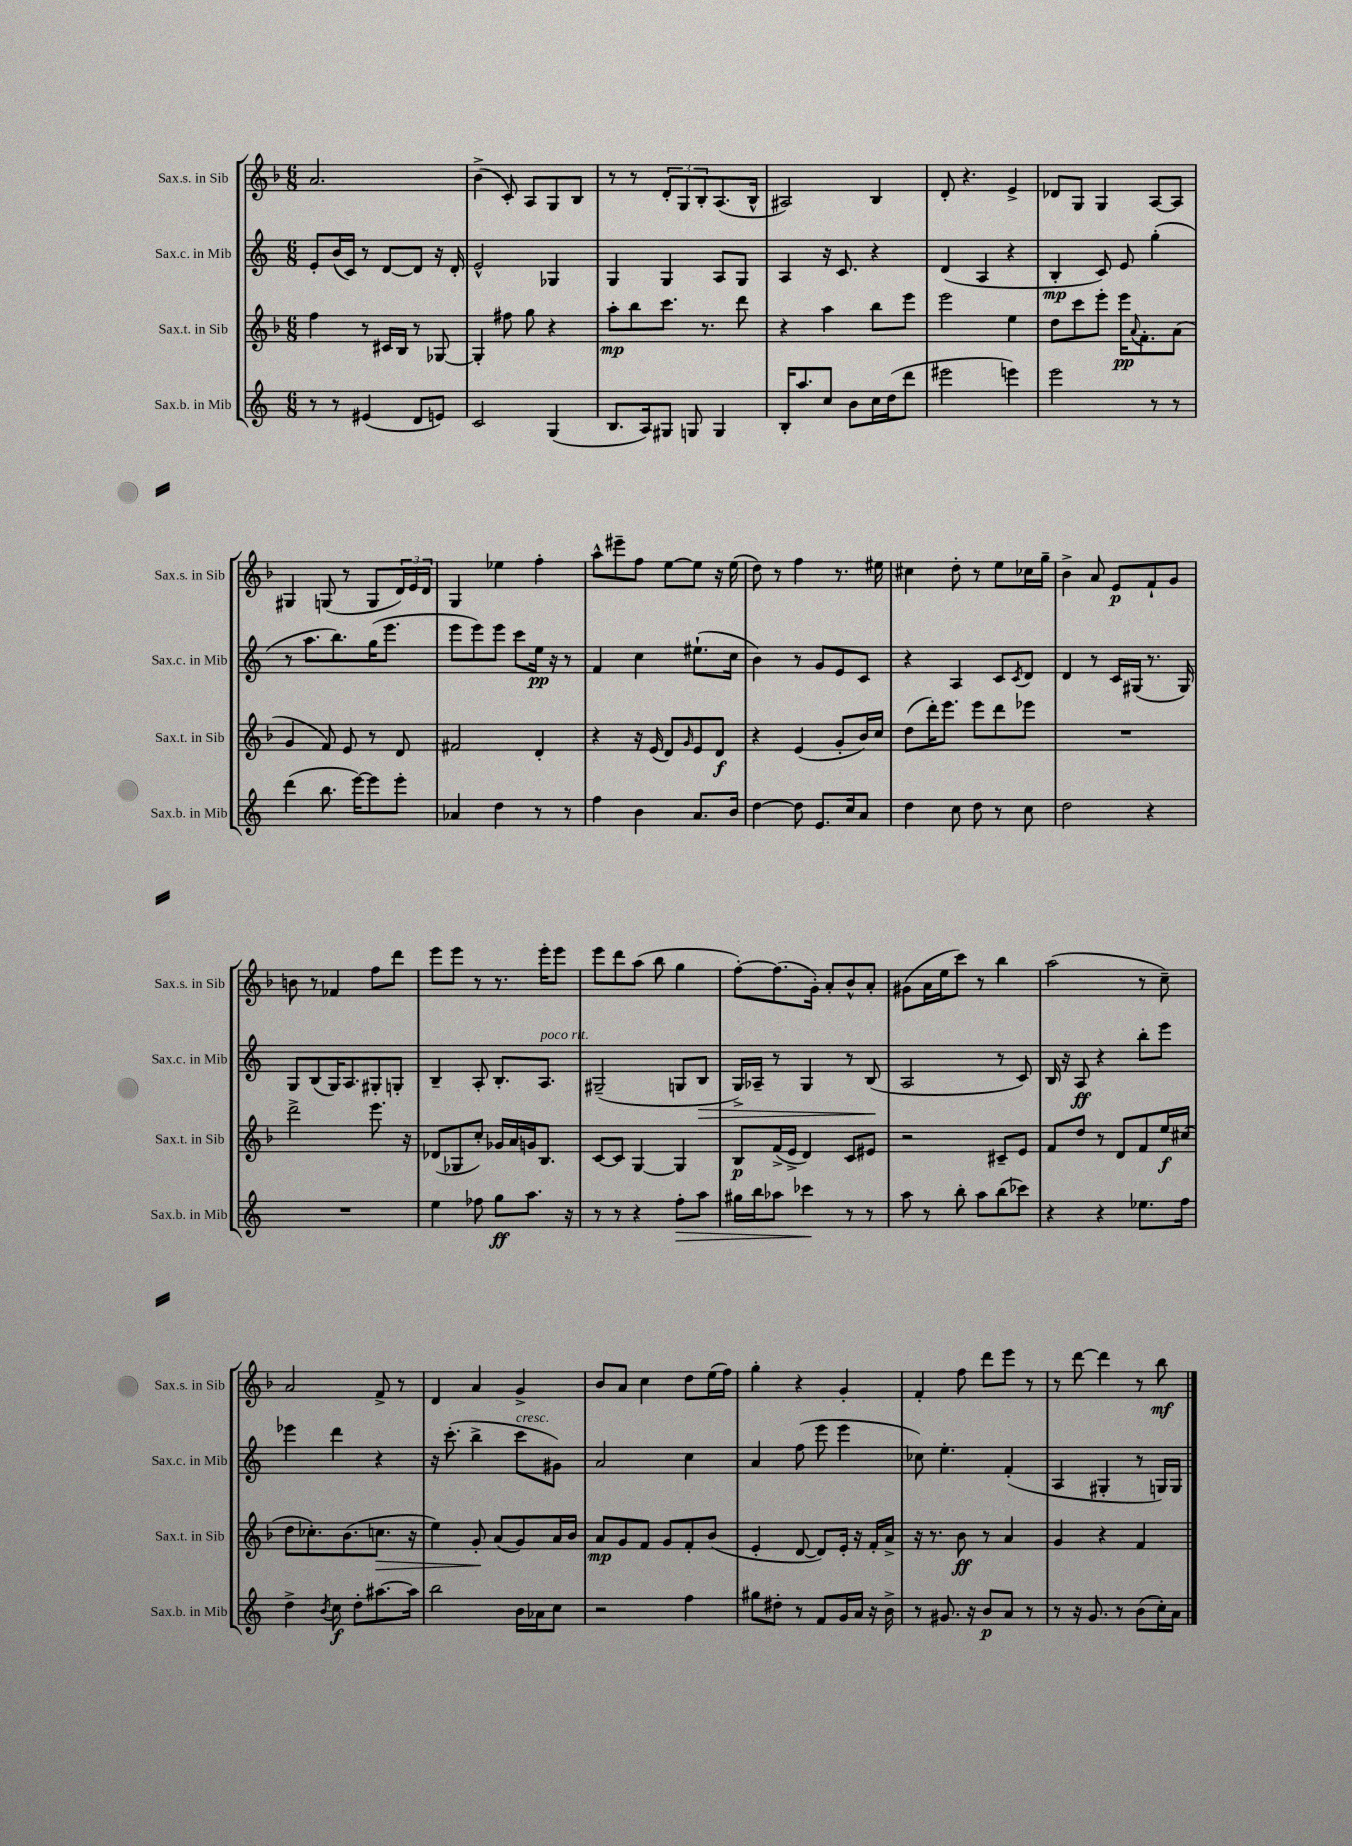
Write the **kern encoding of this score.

**kern	**kern	**kern	**kern
*staff4	*staff3	*staff2	*staff1
*clefG2	*clefG2	*clefG2	*clefG2
*k[]	*k[b-]	*k[]	*k[b-]
*M6/8	*M6/8	*M6/8	*M6/8
8r	4ff	8e'	2.a
8r	.	(16b	.
.	.	16c)	.
(4e#	8r	8r	.
.	16c#	[8d	.
.	16B-	.	.
8d	8r	8d]	.
8e)	[8G-	16r	.
.	.	16d'	.
=	=	=	=
2c	4G-']	2e^^	(4b-^
.	8ff#	.	8c')
.	8gg	.	8A
(4G	4r	4G-	8G
.	.	.	8B-
=	=	=	=
8.B	8aa'	4G	8r
.	8bb-	.	8r
16A)	.	.	.
8G#	8.ccc	4G	12d'
.	.	.	12G
8G	.	.	.
.	.	.	12B-'
.	8.r	.	.
4G	.	8A	(8.A
.	8ddd	8G	.
.	.	.	16B-^^
=	=	=	=
16B'	4r	4A	2A#)
8.aa	.	.	.
8cc	4aa	16r	.
.	.	8.c	.
8b	.	.	.
16cc	8bb-	4r	4B-
(16dd	.	.	.
8ddd	8eee	.	.
=	=	=	=
2eee#	2eee	(4d	8d'
.	.	.	4.r
.	.	4A	.
4eee)	4ee	4r	4e^
=	=	=	=
2eee	8dd	4B'	8d-
.	8ccc	.	8G
.	8eee'	8c)	4G
.	16eee	8e	.
.	8qqa	.	.
.	8.f'	.	.
8r	.	(4gg'	[8A
8r	(8a	.	8A]
=	=	=	=
(4ddd	4g	8r	4G#
.	.	8.aa	.
8.bb	8f)	.	(8G
.	.	8.bb)	.
.	8e	.	8r
[16eee)	.	.	.
8eee]	8r	(16gg	8G
.	.	8.eee	.
8eee'	8d	.	24d)
.	.	.	24e
.	.	.	24d
=	=	=	=
4a-	2f#	8eee	4G
.	.	8eee)	.
4dd	.	8eee	4ee-
.	.	8ccc	.
8r	4d'	16ee	4ff'
.	.	16r	.
8r	.	8r	.
=	=	=	=
4ff	4r	4f	8aa^^
.	.	.	8eee#~
4b	16r	4cc	8ff
.	(16e	.	.
.	8d)	.	[8ee
.	16qqg	.	.
8.a	8e	(8.ee#`	8ee]
.	8d	.	16r
16b	.	16cc	(16ee
=	=	=	=
[4dd	4r	4b)	8dd)
.	.	.	8r
8dd]	(4e	8r	4ff
8.e	.	8g	.
.	8g'	8e	8.r
16cc	.	.	.
8a	16b-)	8c	.
.	16cc	.	16ee#
=	=	=	=
4dd	(8dd	4r	4cc#
.	16ddd')	.	.
.	8.eee	.	.
8cc	.	4A	8dd'
8dd	8eee	.	8r
8r	8ddd	8c	8ee
.	.	8qc	.
8cc	8eee-	8d	16cc-
.	.	.	16gg~
=	=	=	=
2dd	2.r	4d	4b-^
.	.	8r	8a
.	.	16c	8e
.	.	(16G#	.
4r	.	8.r	8f`
.	.	.	8g
.	.	16G#)	.
=	=	=	=
2.r	2ddd^	8G	8b
.	.	(8B	8r
.	.	16G)	4f-
.	.	8.A	.
.	8.eee	8G#'	8ff
.	.	8G'	8ddd
.	16r	.	.
=	=	=	=
4ee	(8d-	4B~	8eee
.	8G-	.	8eee
8ff-	8cc')	8A'	8r
8gg	16g-	8.B'	8.r
.	16a	.	.
8.aa	16g	.	.
.	8.B-	8.A	16eee'
.	.	.	8eee
16r	.	.	.
=	=	=	=
8r	[8c	(2G#~	8eee
8r	8c]	.	8ddd
4r	[4G	.	(8aa
.	.	.	8bb-
8ff'	4G]	8G	4gg
8aa	.	8B	.
=	=	=	=
16gg#	8B-	16G^)	[8ff')
16bb	.	16A-~	.
8aa-	(16f^	8r	(8.ff]
.	16e^	.	.
4ccc-	4d)	4G	.
.	.	.	16g')
.	.	.	8a'
8r	8c	8r	8b-^^
8r	8e#	(8B	8a'
=	=	=	=
8aa	2r	2A	(8g#
8r	.	.	16a
.	.	.	16ee
8bb'	.	.	8ccc)
8aa	.	.	8r
(8bb	8c#~	8r	4bb-
8ccc-)	8e	8c)	.
=	=	=	=
4r	8f	16B	(2aa
.	.	16r	.
.	8dd	8A	.
4r	8r	4r	.
.	8d	.	.
8.ee-	8f	8bb'	8r
.	16ee	8eee	8cc~)
16ff	(16cc#	.	.
=	=	=	=
4dd^	8dd	4eee-	2a
.	8.cc-')	.	.
8qb	.	.	.
8cc	.	4ddd	.
.	(8.b-	.	.
8dd'	.	.	.
[8.aa#	8.cc	4r	8f^
.	.	.	8r
16aa#]	16r	.	.
=	=	=	=
2bb	4ee)	16r	4d
.	.	(8.ccc'	.
.	8g'	4bb^	4a
.	(8a	.	.
16b	8g)	8ccc	4g^
16a-	.	.	.
8cc	16a	8g#)	.
.	16b-	.	.
=	=	=	=
2r	8a	2a	8b-
.	8g	.	8a
.	8f	.	4cc
.	8g	.	.
4ff	8f'	4cc	8dd
.	(8b-	.	(16ee
.	.	.	16ff)
=	=	=	=
8gg#	4e'	4a	4gg'
8dd#'	.	.	.
8r	[8d	(8ff	4r
8f	8d])	8eee	.
16g	16e'	4eee	4g'
16a	16r	.	.
16r	16f'	.	.
16b^	16a^	.	.
=	=	=	=
8r	16r	8cc-)	4f'
.	8.r	.	.
8.g#	.	4.ee'	.
.	8b-	.	8ff
16r	.	.	.
8b	8r	.	8ddd
8a	4a	(4f'	8eee
8r	.	.	8r
=	=	=	=
8r	4g	4A	8r
16r	.	.	[8ddd
8.g	.	.	.
.	4r	4G#'	4ddd]
8r	.	.	.
(8b	4f	8r	8r
16cc')	.	16G)	8bb-
16a	.	16G	.
==	==	==	==
*-	*-	*-	*-
